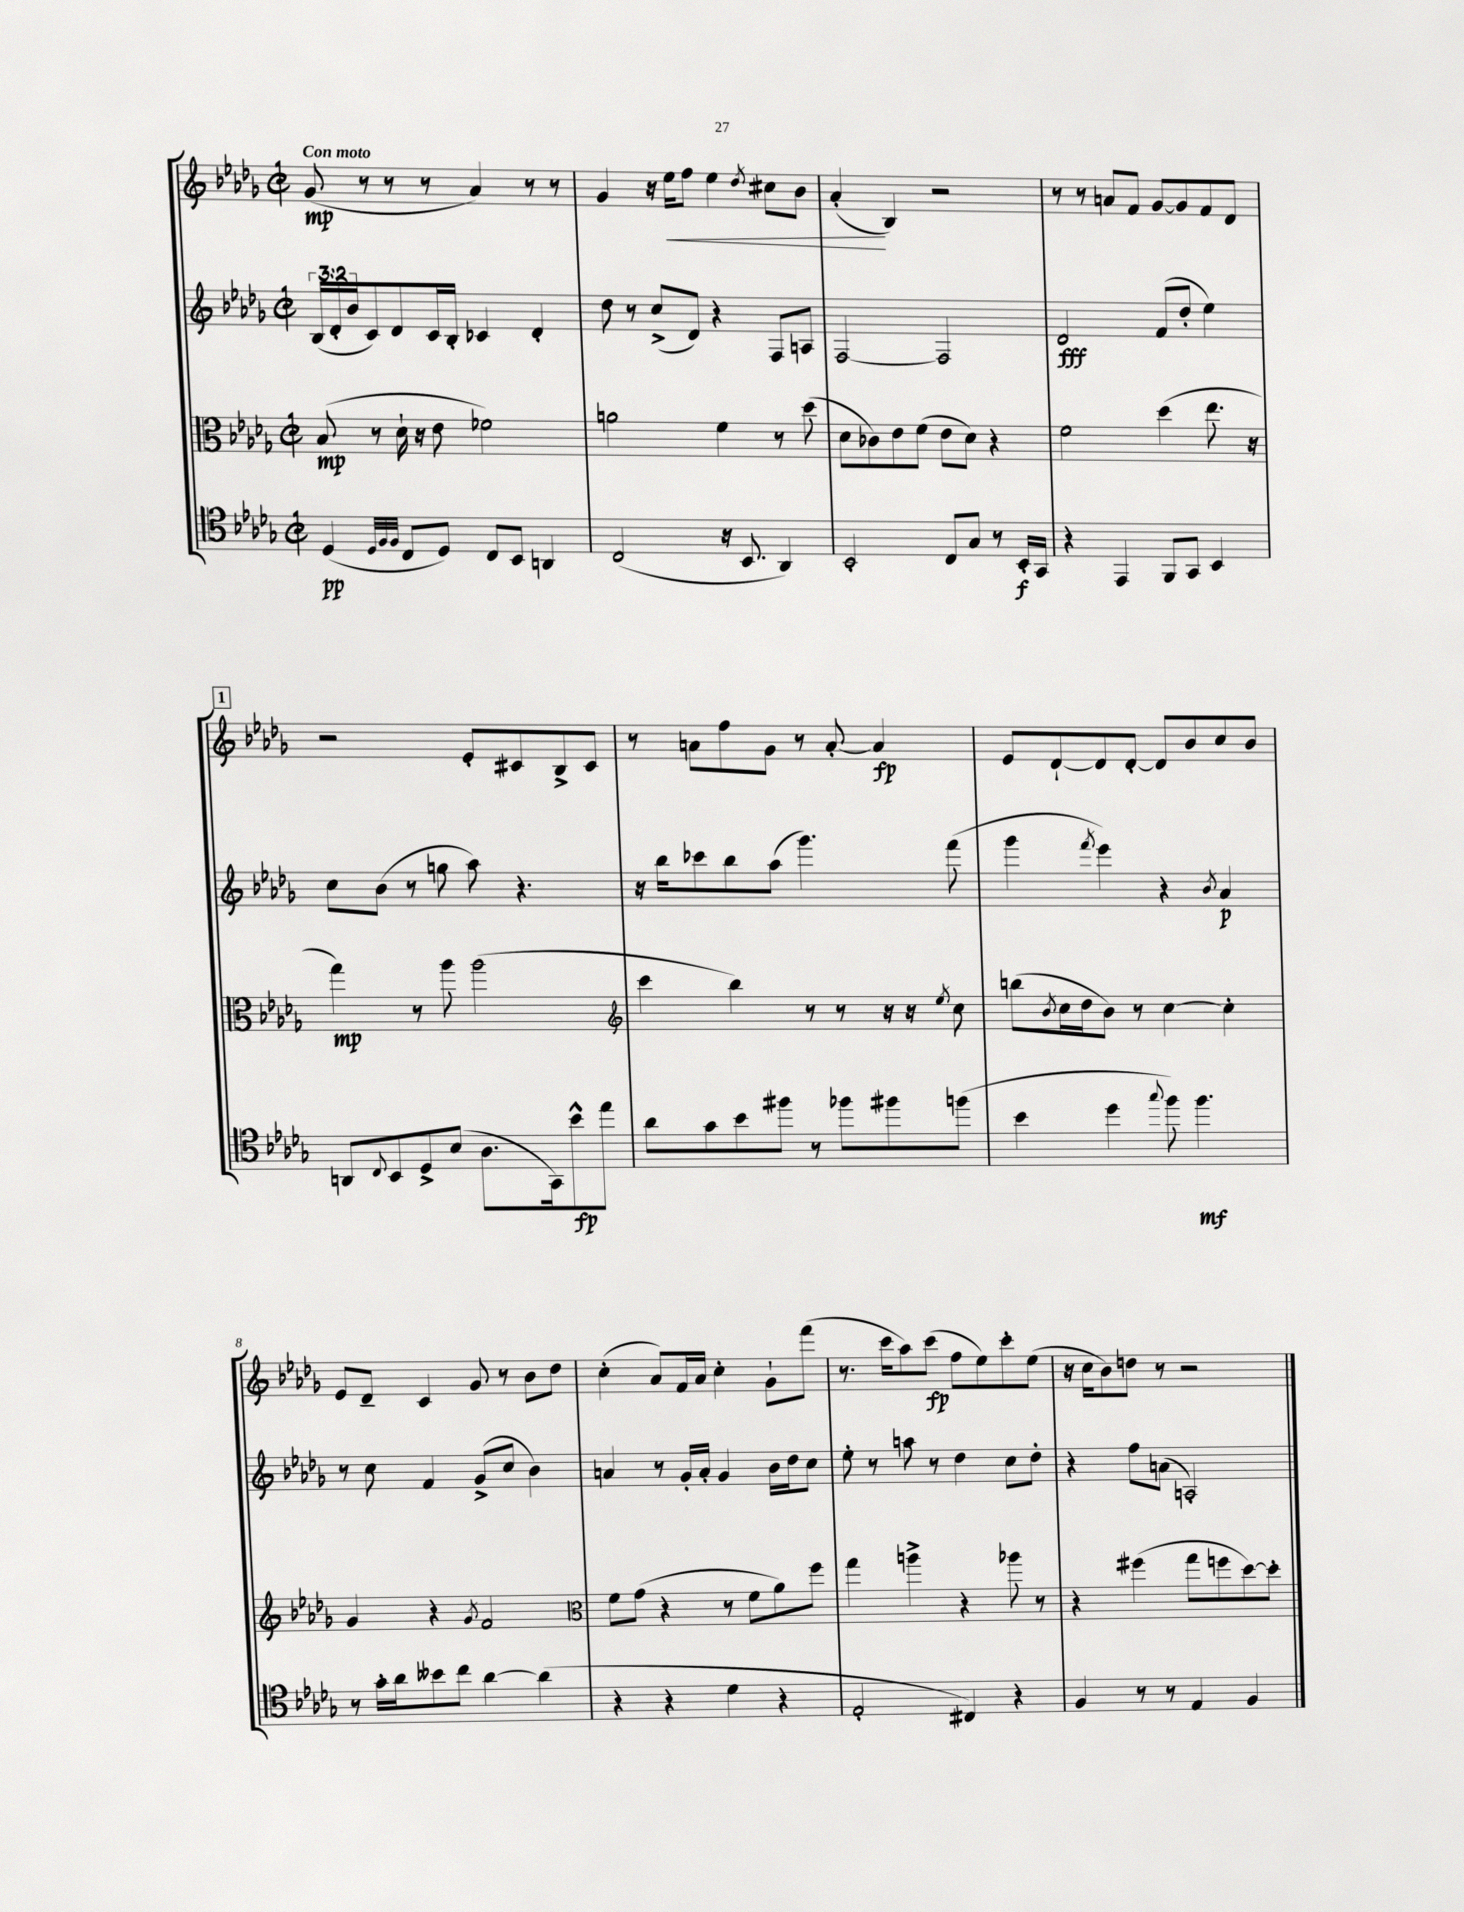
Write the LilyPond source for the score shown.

<<
\new StaffGroup <<
\new Staff = "s0" {
    \clef treble \key des \major \defaultTimeSignature \time 2/2 \tempo "Con moto"
    ges'8\mp( r8 r8 r8 aes'4) r8 r8 |
    ges'4 r16 ees''16\< f''8 ees''4 \acciaccatura { des''8 } cis''8 bes'8 |
    aes'4-.\!( bes4) r2 |
    r8 r8 a'8 f'8 ges'8~ ges'8 f'8 des'8 |
    \mark \markup { \box "1" } r2 ees'8-. cis'8 bes8-> cis'8 |
    r8 a'8 f''8 ges'8 r8 a'8~-. a'4\fp |
    ees'8 des'8~-! des'8 des'8~-. des'8 bes'8 c''8 bes'8 |
    ees'8 des'8-- c'4 ges'8 r8 bes'8 des''8 |
    c''4-.( aes'8) f'16 aes'16 c''4-. ges'8-! f'''8( |
    r8. c'''16 aes''8) c'''8\fp( f''8 ees''8) c'''8-. ees''8( |
    r16 c''16 bes'8) d''8 r8 r2 \bar "|." |
}
\new Staff = "s1" {
    \clef treble \key des \major \defaultTimeSignature \time 2/2 \override Staff.TupletNumber.text = #tuplet-number::calc-fraction-text
    \tuplet 3/2 { bes16( des'16-. bes'16 } c'8) des'8 c'16 bes16-. ces'4 des'4-. |
    des''8 r8 c''8->( des'8) r4 f8 a8 |
    f2~ f2 |
    des'2\fff f'8( des''8-. ees''4) |
    \mark \markup { \box "1" } c''8 bes'8( r8 g''8 aes''8) r4. |
    r16 bes''16 ces'''8 bes''8 aes''8( ges'''4.) f'''8( |
    ges'''4 \acciaccatura { f'''8 } ees'''4) r4 \acciaccatura { bes'8 } aes'4\p |
    r8 c''8 f'4 ges'8->( c''8 bes'4) |
    a'4 r8 ges'16-. a'16-. ges'4 bes'16 des''16 c''8 |
    ees''8-. r8 a''8 r8 des''4 c''8 des''8-. |
    r4 f''8 a'8( a2-.) \bar "|." |
}
\new Staff = "s2" {
    \clef alto \key des \major \defaultTimeSignature \time 2/2
    bes8\mp( r8 des'16-! r16 ees'8 fes'2) |
    a'2 f'4 r8 des''8( |
    des'8 ces'8) ees'8 f'8( ees'8 des'8) r4 |
    f'2 des''4( ees''8. r16 |
    \mark \markup { \box "1" } ges''4\mp) r8 aes''8 aes''2( |
    \clef treble c'''4 bes''4) r8 r8 r16 r16 \acciaccatura { ees''8 } c''8 |
    b''8( \acciaccatura { bes'8 } c''16 des''16 bes'8) r8 c''4~ c''4-. |
    ges'4 r4 \acciaccatura { ges'8 } f'2 |
    \clef alto f'8 ges'8( r4 r8 f'8 aes'8) f''8 |
    ges''4 a''4-> r4 aes''8 r8 |
    r4 fis''4( ges''8 f''8 des''8~) des''8-. \bar "|." |
}
\new Staff = "s3" {
    \clef tenor \key des \major \defaultTimeSignature \time 2/2
    des4\pp( \grace { des32 f32 f32 } c8 des8) c8 bes,8 a,4 |
    c2( r16 bes,8. aes,4) |
    bes,2-. c8 ges8 r8 bes,16-.\f ges,16 |
    r4 ees,4 f,8 ges,8 bes,4 |
    \mark \markup { \box "1" } a,8 \appoggiatura { c8 } bes,8 des8-> bes8( aes8. ges,16) bes'8-^\fp ees''8 |
    aes'8 ges'8 bes'8 fis''8 r8 fes''8 fis''8 f''8( |
    bes'4 des''4 \appoggiatura { ges''8 } f''8) f''4.\mf |
    r8 ges'16-. aes'16 beses'8 c''8 aes'4~ aes'4( |
    r4 r4 des'4 r4 |
    ees2-. cis4) r4 |
    f4 r8 r8 ees4 f4 \bar "|." |
}
>>
>>
